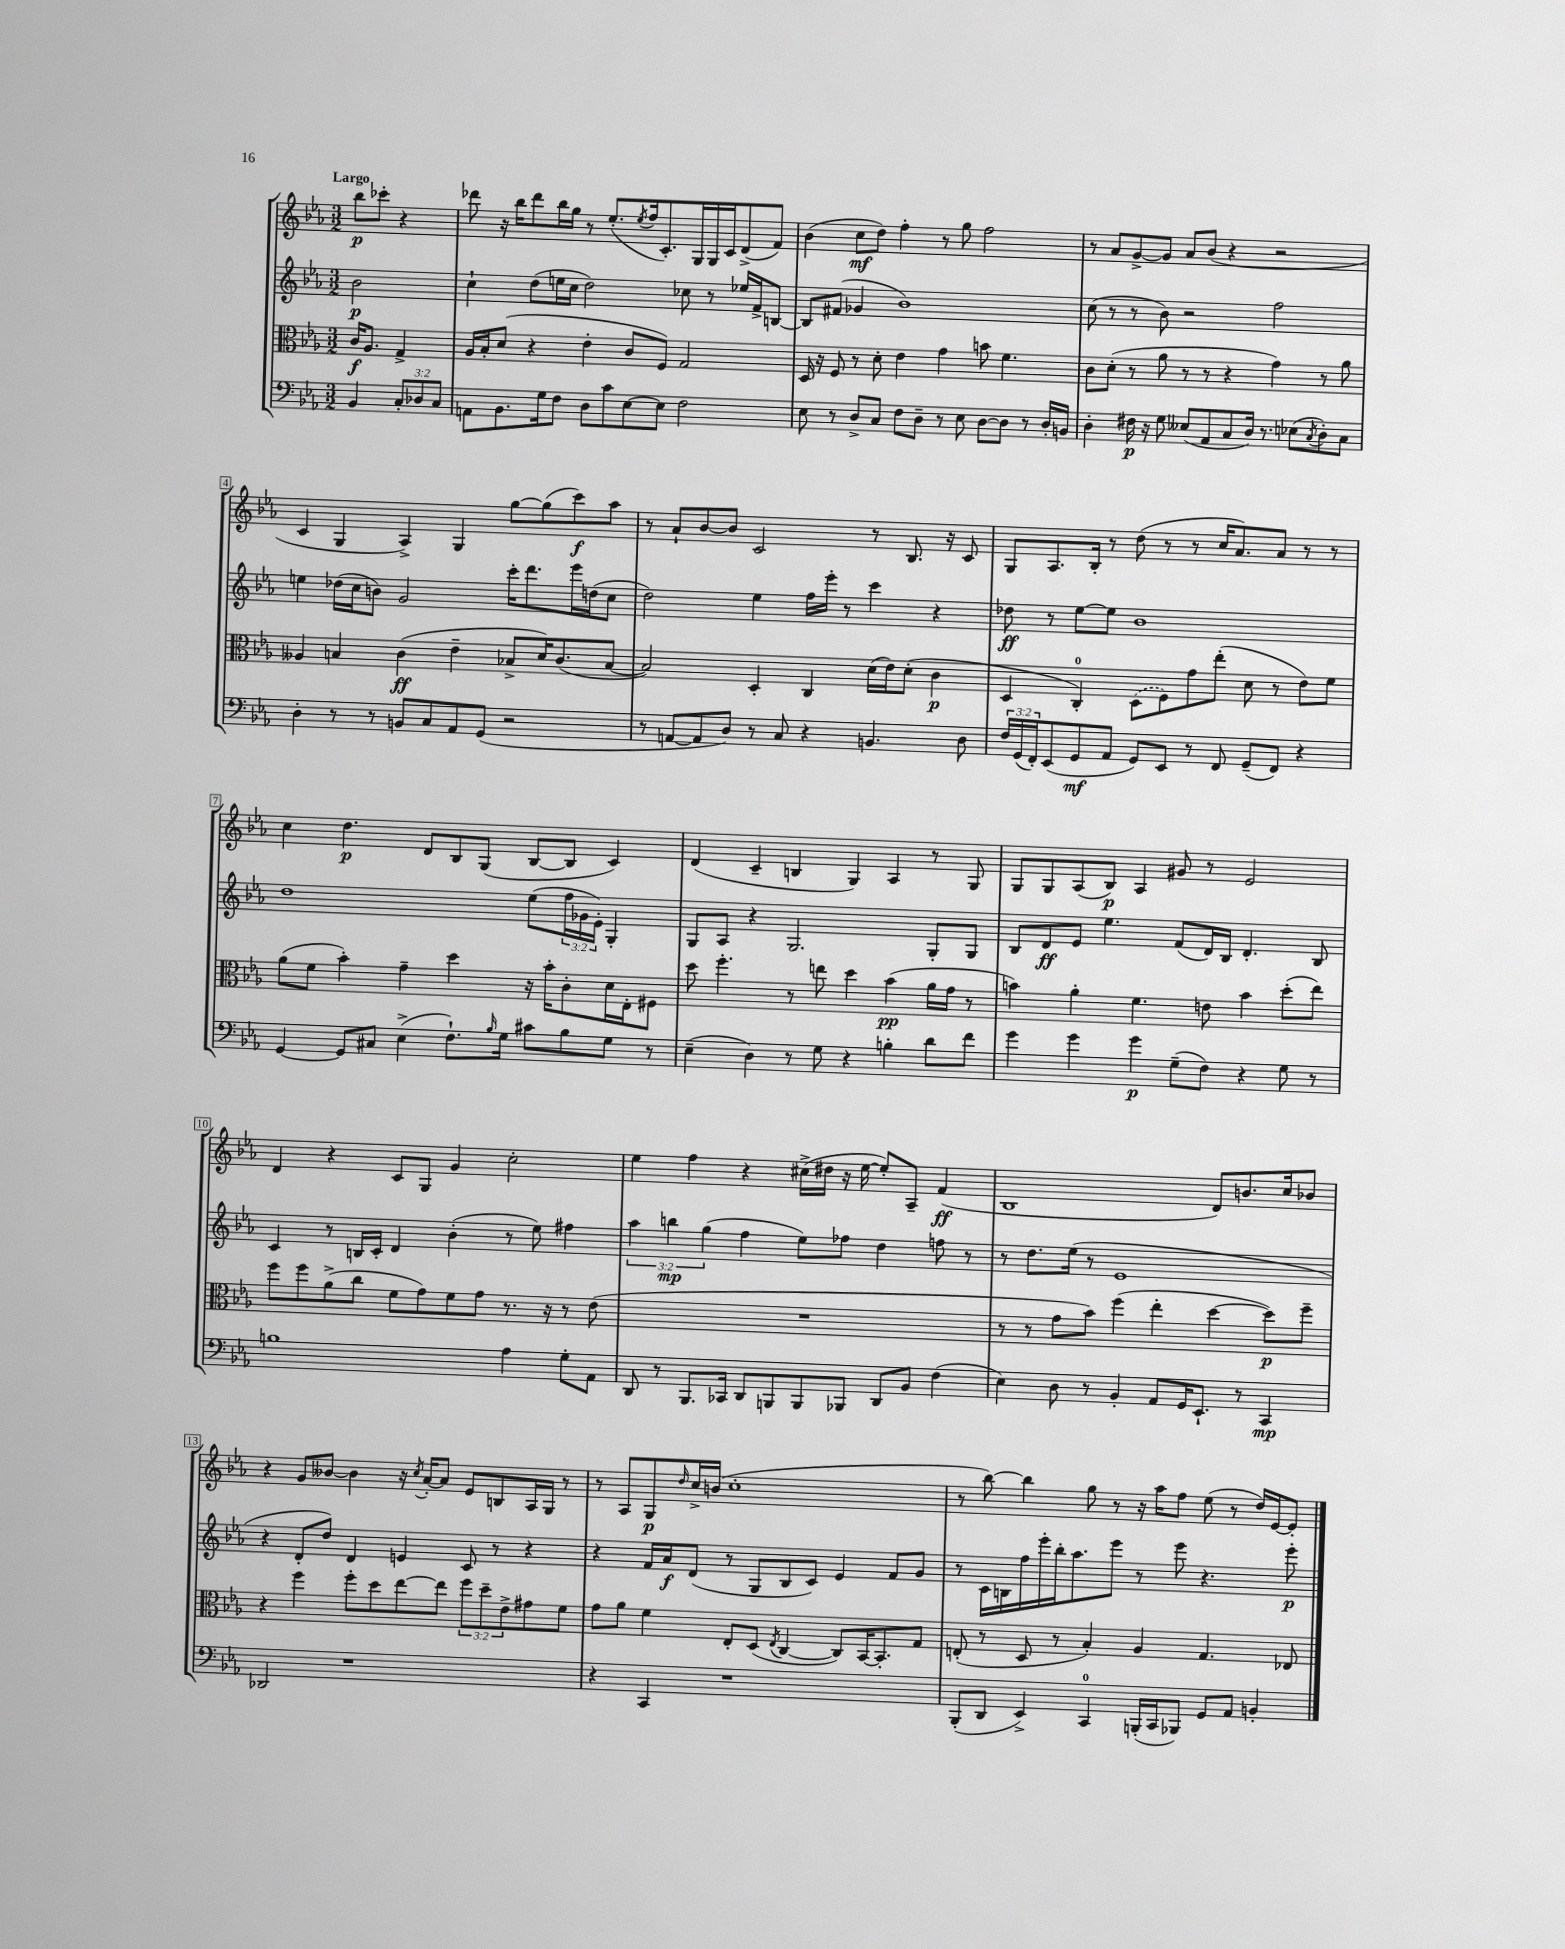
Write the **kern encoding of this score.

**kern	**kern	**kern	**kern
*staff4	*staff3	*staff2	*staff1
*clefF4	*clefC3	*clefG2	*clefG2
*k[b-e-a-]	*k[b-e-a-]	*k[b-e-a-]	*k[b-e-a-]
*M3/2	*M3/2	*M3/2	*M3/2
4BB-	16c	2b-	8bb-
.	8.A-	.	.
.	.	.	8ccc-'
12C'	4G^	.	4r
12D-	.	.	.
12C	.	.	.
=	=	=	=
8AA	16A-	4cc`	8ddd-
.	16B-'	.	.
8.BB-	(8d	.	16r
.	.	.	16bb-
.	4r	(8dd	8ddd-
16G	.	.	.
8F	.	16ee	16bb-
.	.	16cc	16gg
8D	4e-'	2dd)	8r
8c	.	.	(8.ee-'
[8E-	8c	.	.
.	.	.	8qee-
.	.	.	16ff
8E-]	8F)	.	8.c')
2F	2G	8cc-	.
.	.	.	16G
.	.	8r	16G
.	.	.	16c
.	.	16ee-	(8d^
.	.	16f^	.
.	.	[8B	8f)
=	=	=	=
8E-	16D	8B]	(4b-
.	16r	.	.
8r	8F	(8f#	.
8D^	8r	4g-	8cc
8C	8d'	.	8dd)
8F	4e-	1b-)	4ff'
8D~	.	.	.
8r	4g	.	8r
8E-	.	.	8gg
[8D	8b	.	2ff
8D]	4.f	.	.
8r	.	.	.
16D'	.	.	.
16BB	.	.	.
=	=	=	=
4D'	8c	(8cc	8r
.	(8d'	8r	8a-
16F#	8r	8r	[8g^
16r	.	.	.
8G	8a-	8b-)	8g]
(8E--	8r	2r	8a-
8AA-	8r	.	(8b-
8C	4r	.	4r
16D)	.	.	.
8.r	.	.	.
.	4g)	2ff	2r
(8E-	.	.	.
8qC	.	.	.
8D')	8r	.	.
8C	8a-	.	.
=	=	=	=
4D'	4A--	4ee	4c
8r	4B	(16dd-	4G
.	.	16cc	.
8r	.	8b)	.
8BB	(4c	2g	4A-^)
8C	.	.	.
8AA-	4e-~	.	4G
(8GG	.	.	.
2r	8B-^	16ccc'	[8gg
.	.	8.ddd	.
.	16d)	.	(8gg]
.	(8.c	.	.
.	.	16eee-	8ccc)
.	.	(16dd	.
.	[8B-	8cc	8aa-
=	=	=	=
8r	2B-])	2dd)	8r
[8AA	.	.	8a-`
8AA]	.	.	[8b-
8D)	.	.	8b-]
8r	4D'	4ee-	2c
8C	.	.	.
4r	4C	16ff	.
.	.	16eee-'	.
.	.	8r	.
4.BB	(16d	4ccc	8r
.	16e-)	.	.
.	(8d'	.	8.B-
.	4c	4r	.
.	.	.	16r
8D	.	.	8c
=	=	=	=
24F	4D	8dd-	8G
(24GG	.	.	.
24FF')	.	.	.
(8EE-	.	8r	8.A-
8GG	4C')	[8ee-	.
.	.	.	16B-'
8AA-	.	8ee-]	8r
8GG)	(8D	1b-	(8dd
8EE-	8F)	.	8r
8r	8g	.	8r
8FF	(8ee-'	.	16cc
.	.	.	8.a-)
(8GG~	8d	.	.
8FF)	8r	.	8a-
4r	8e-)	.	8r
.	8f	.	8r
=	=	=	=
[4GG	(8a-	1dd	4cc
.	8f	.	.
8GG]	4b-')	.	4.dd
8C#	.	.	.
(4E-^	4g~	.	.
.	.	.	8d
8.F`)	4dd	.	8B-
.	.	.	(8G
16qqB-	.	.	.
16G	.	.	.
8c#	16r	(8ee-	[8B-
.	16b-'	.	.
8B-	8c'	24ff	8B-]
.	.	24g-	.
.	.	24e-')	.
8G	16d	4G'	4c)
.	16E-'	.	.
8r	8F#	.	.
=	=	=	=
(4E-~	8dd	8G	(4d
.	4.ff'	8A-	.
4D)	.	4r	4c~
8r	8r	2.G	4B
8G	8ee	.	.
4r	4dd	.	4G)
4B'	(4b-	.	4A-
8d	16a-	8G'	8r
.	16g	.	.
8f	8r	8G	8G
=	=	=	=
4g	4b)	8B-	8G
.	.	8d	8G
4g	4a-'	8e-	(8A-
.	.	4.ee-	8B-)
4g	4.f	.	4A-
(8G~	.	(8f	8g#
8F)	8e	16d)	8r
.	.	16B-	.
4r	4b	4.d'	2e-
8G	(8dd'	.	.
8r	8ee-)	8B-	.
=	=	=	=
1B	8ff	4c	4d
.	8ff	.	.
.	(8a-^	8r	4r
.	8cc	16B	.
.	.	16c'	.
.	8f	4d	8c
.	8g)	.	8G
.	8f	(4b-'	4g
.	8g	.	.
4A-	8.r	8r	2cc'
.	.	8ee-)	.
.	16r	.	.
8G'	8r	4ff#	.
8AA-	(8e-	.	.
=	=	=	=
8DD	1.r	6aa-	4ee-
8r	.	.	.
.	.	6bb	.
8.BBB-	.	.	4ff
.	.	(6gg	.
16CC-	.	.	.
8DD	.	4ff	4r
8BBB	.	.	.
8BBB	.	8ee-)	(16cc#^
.	.	.	16dd#
8BBB-	.	8ff-	16r
.	.	.	[16ee-
8DD	.	4dd	8ee-'])
8BB-	.	.	8A-~
(4F	.	8ff	(4f
.	.	8r	.
=	=	=	=
4E-)	8r	8r	1B-
.	8r	8.dd	.
8D	8g	.	.
.	.	(16ee-	.
8r	8b-)	8r	.
4BB-'	(4ff	1e-	.
8AA-	4ee-'	.	.
16GG	.	.	.
8.EE-`	.	.	.
.	[4dd	.	8d)
8r	.	.	8.b
4CC	8dd])	.	.
.	.	.	16cc
.	8ff~	.	8b-
=	=	=	=
2DD-	4r	4r	4r
.	4ff	8d'	8g
.	.	8dd)	[8b--
1r	8ff'	4d	4b--]
.	8dd	.	.
.	[8ee-	4e	16r
.	.	.	8qcc
.	.	.	[16a-'
.	8ee-]	.	8a-]
.	12ff	8c	8e-
.	12dd~	.	.
.	.	8r	8B
.	12e-^	.	.
.	8g#	4r	16A-
.	.	.	16G
.	8f	.	8r
=	=	=	=
4r	8g	4r	8r
.	8a-	.	8A-
4CC	4f	16f	8G
.	.	16a-	.
.	.	.	16qqdd
.	.	(8d	16cc^
.	.	.	(16b
1r	8E-'	8r	1cc'
.	(8D	8G	.
.	8qE-	.	.
.	[4C	8B-	.
.	.	8c)	.
.	8C])	4e-	.
.	[16BB-	.	.
.	8.BB-']	.	.
.	.	8f	.
.	8G	8g	.
=	=	=	=
(8BBB-'	(8E'	8r	8r
8DD	8r	16c	[8bb-)
.	.	16B	.
4EE-^)	8D	16ff	4bb-]
.	.	16eee-'	.
.	8r	16bb-'	.
.	.	8.aa-	.
4CC	4B-')	.	8gg
.	.	8eee-	8r
(16BBB'	4A-	8r	16r
16CC	.	.	16aa-
8BBB-)	.	8eee-	8ff
8GG	4.G	4.r	(8ee-
8AA-	.	.	8r
4BB'	.	.	16dd)
.	.	.	[16e-
.	8E-	8eee-'	8e-']
==	==	==	==
*-	*-	*-	*-
